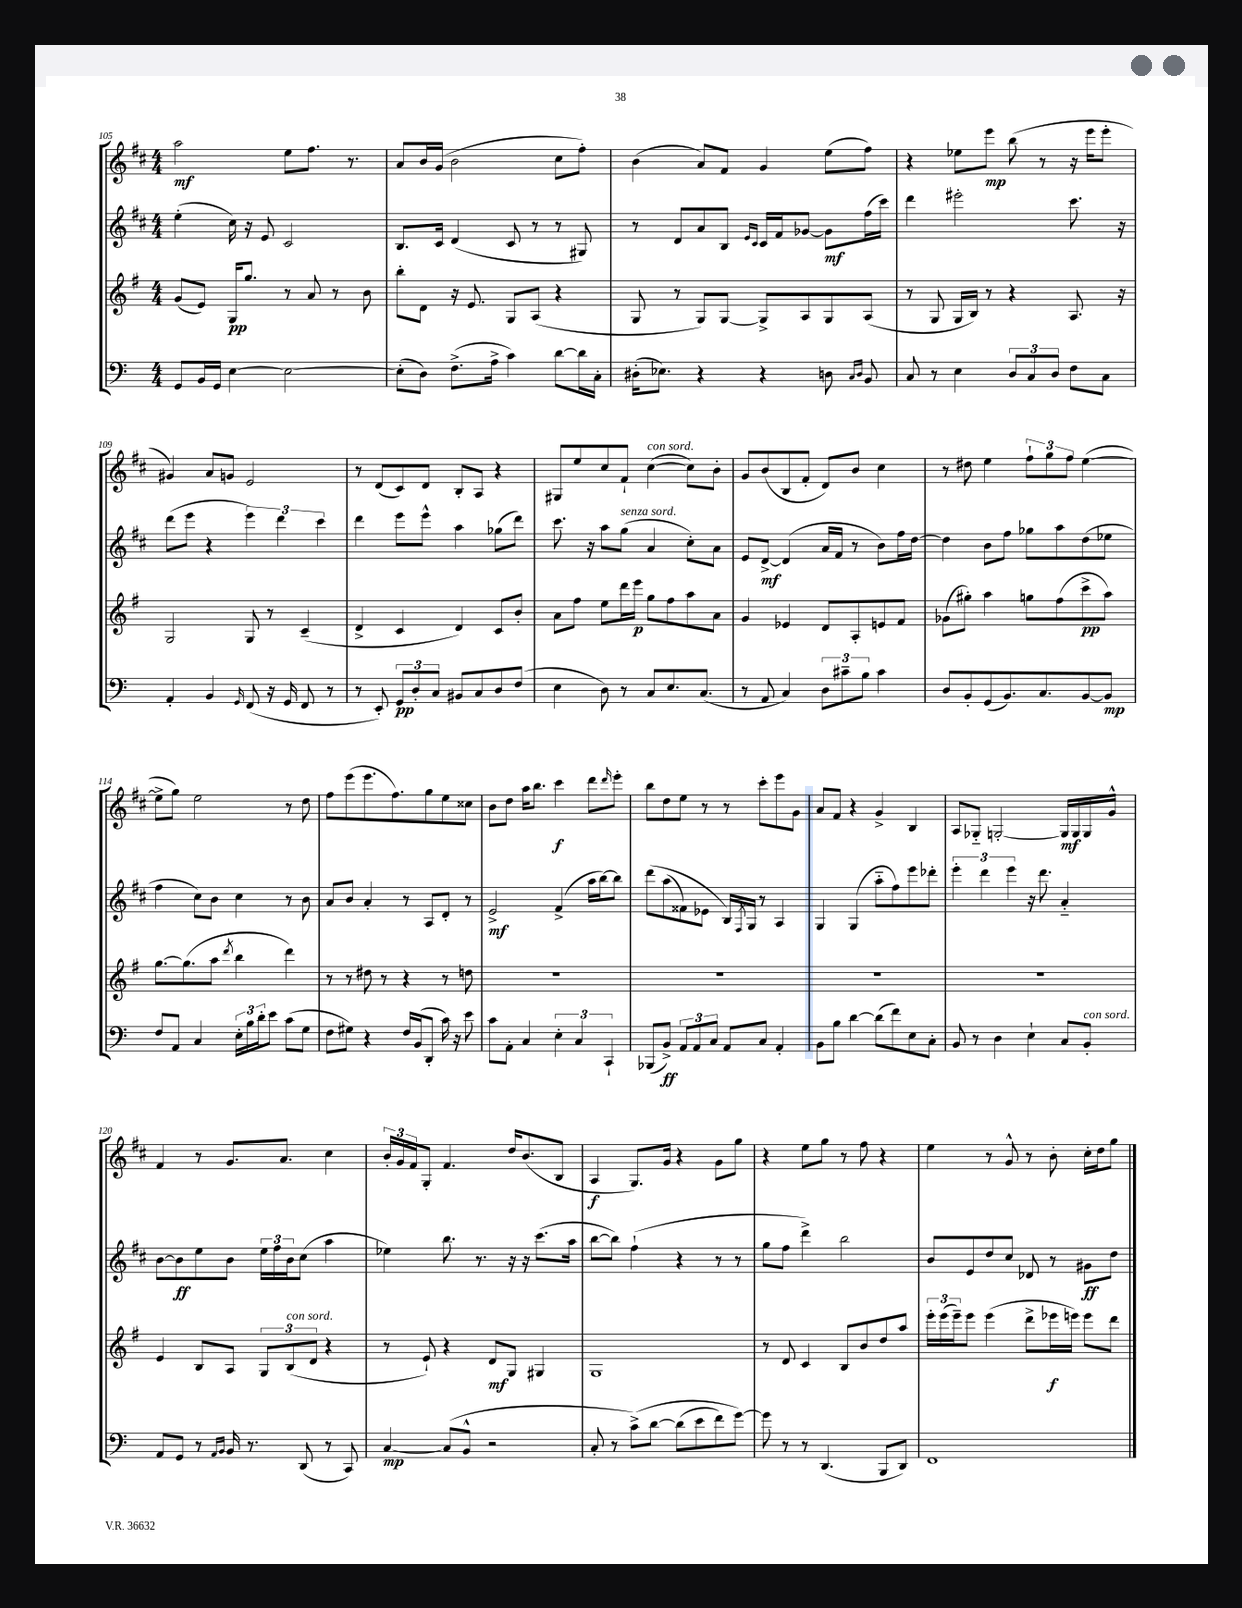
<<
\new StaffGroup <<
\new Staff = "s0" {
    \clef treble \key d \major \numericTimeSignature \time 4/4
    a''2\mf e''8 fis''8. r8. |
    a'8 b'16 g'16( b'2 cis''8 fis''8-.) |
    b'4( a'8) fis'8 g'4 e''8( fis''8) |
    r4 ees''8 e'''8\mp b''8( r8 r16 e'''16 e'''8-. |
    gis'4) a'8 g'8 e'2 |
    r8 d'8( cis'8) d'8 b8-. a8 r4 |
    gis8 e''8 cis''8 fis'8-! cis''4~^\markup { \italic "con sord." }( cis''8) b'8-. |
    g'8 b'8( b8 fis'8-. d'8) b'8 cis''4 |
    r8 dis''8 e''4 \tuplet 3/2 { fis''8-! g''8 fis''8 } e''4~( |
    e''8-> g''8) e''2 r8 d''8 |
    fis''8 e'''8( e'''8. fis''8.) g''8 e''8 cisis''8 |
    b'8 d''8 a''16 b''8. cis'''4\f d'''8 \grace { d'''16 } e'''8-. |
    b''8 d''8 e''8 r8 r8 cis'''8-. e'''8 g'8 |
    a'8 fis'8 r4 g'4-> b4 |
    a8 ges8-_ g2~-. g16\mf g16 g16 g'16-^ |
    fis'4 r8 g'8. a'8. cis''4 |
    \tuplet 3/2 { b'16-. g'16 fis'16 } g8-. fis'4. d''16 b'8.( b8 |
    a4\f g8.) g'16 r4 g'8 g''8 |
    r4 e''8 g''8 r8 fis''8 r4 |
    e''4 r8 g'8-^ r8 b'8-. cis''16-. d''16 g''8 \bar "|." |
}
\new Staff = "s1" {
    \clef treble \key d \major \numericTimeSignature \time 4/4
    e''4-.( cis''16) r16 e'8 cis'2 |
    b8. cis'16 d'4( cis'8 r8 r8 gis8) |
    r8 d'8 a'8 b8 \grace { e'16 cis'16 } cis'16 fis'16 ges'8~ ges'8\mf fis''16( cis'''16) |
    d'''4 eis'''2-. cis'''8. r16 |
    d'''8( e'''8 r4 \tuplet 3/2 { e'''4) d'''4 cis'''4 } |
    d'''4 e'''8 e'''8-^ a''4 ges''8( d'''8) |
    cis'''8. r16 a''8 g''8^\markup { \italic "senza sord." }( a'4 cis''8-.) a'8 |
    e'8 d'8~->\mf d'4( a'16 fis'16 r8 b'8) fis''16 d''16~ |
    d''4 b'8 fis''8 ges''8 a''8 d''8( ees''8 |
    fis''4 cis''8) b'8 cis''4 r8 b'8 |
    a'8 b'8 a'4-. r8 a8 d'8-. r8 |
    e'2->\mf fis'4->( a''16 b''16~) b''8 |
    d'''8\( a''8( fisis'8) ees'8 b16\) \acciaccatura { fis8 } g16 r8 a4 |
    g4 g4( a''8-_ fis''8) e'''8 des'''8-. |
    \tuplet 3/2 { e'''4-. d'''4 e'''4 } r16 d'''8. a'4-_ |
    b'8~ b'8\ff e''8 b'8 \tuplet 3/2 { e''16 fis''16 b'16 } cis''8( a''4 |
    ees''4) b''8. r8. r16 r16 cis'''8.( a''16 |
    b''8~ b''8) fis''4-!( r4 r8 r8 |
    g''8 fis''8 d'''4->) b''2 |
    b'8 e'8 d''8 cis''8 des'8 r8 gis'8\ff d''8 \bar "|." |
}
\new Staff = "s2" {
    \clef treble \key g \major \numericTimeSignature \time 4/4
    g'8( e'8) g16\pp g''8. r8 a'8 r8 b'8 |
    b''8-. d'8 r16 e'8. g8 a8( r4 |
    g8 r8 g8) g8~ g8-> a8 g8 a8( |
    r8 g8 g16 b16) r8 r4 a8. r16 |
    g2 g8 r8 c'4--( |
    d'4-> c'4 d'4) c'8 b'8-. |
    a'8 fis''8 e''8 d'''16 e'''16\p g''8 fis''8 a''8 a'8 |
    g'4 ees'4 d'8 a8-. e'8 fis'8 |
    ges'8( gis''8-.) a''4 g''8 fis''8( c'''8->\pp a''8) |
    g''8.~ g''8.( a''8 \acciaccatura { d'''8 } b''4 d'''4) |
    r8 r8 dis''8 r8 r4 r8 d''8 |
    R1 |
    R1 |
    R1 |
    R1 |
    e'4 b8 a8 \tuplet 3/2 { g8 b8^\markup { \italic "con sord." }( d'8 } r4 |
    r8 e'8-!) r4 d'8\mf g8 gis4 |
    g1 |
    r8 d'8 c'4 b8 b'8 d''8 a''8 |
    \tuplet 3/2 { e'''16-. e'''16( e'''16--) } e'''8 e'''4( d'''8-> ees'''16\f e'''16) e'''8 d'''8 \bar "|." |
}
\new Staff = "s3" {
    \clef bass \key c \major \numericTimeSignature \time 4/4
    g,8 b,16 g,16 e4~ e2~ |
    e8-.( d8) f8.->( a16-> c'4) d'8~ d'16 c16-. |
    dis16-.( ees8.) r4 r4 d8 \grace { c16 d16 } b,8 |
    c8 r8 e4 \tuplet 3/2 { d8 c8 d8 } f8 c8 |
    a,4-. b,4 \grace { g,16 } f,8( r16 g,16 f,8 r8 |
    r8 e,8-.) \tuplet 3/2 { g,8\pp d8-. c8 } bis,8 c8 d8 f8( |
    e4 d8) r8 c8 e8. c8.( |
    r8 a,8 c4) \tuplet 3/2 { d8 cis'8-- b8 } cis'4 |
    d8 b,8-. g,8( b,8.) c8. b,8~ b,8\mp |
    f8 a,8 c4 \tuplet 3/2 { e16-. b16 d'16-. } e'8 c'8( g8 |
    f8 gis8) r4 f16 b,16( d,8-. c'16) r16 e'8 |
    c'8 a,8-. c4 \tuplet 3/2 { e4-. c4 c,4-! } |
    bes,,8( b,8->\ff) \tuplet 3/2 { a,8 a,8 c8 } a,8 c8 a,4-. |
    b,8 b8 d'4~ d'8( f'8) e8 c8-. |
    b,8 r8 d4 e4-! c8 b,8-.^\markup { \italic "con sord." } |
    a,8 g,8 r8 \grace { a,16 b,16 } b,16 r8. d,8( r8 c,8) |
    c4~\mp c8( b,8-^ r2 |
    c8-. r8 c'8->)\( d'8~ d'8( e'8 f'8) g'8~\) |
    g'8 r8 r8 d,4.( b,,8 d,8) |
    f,1 \bar "|." |
}
>>
>>
\layout { \context { \Score currentBarNumber = #105 } }
